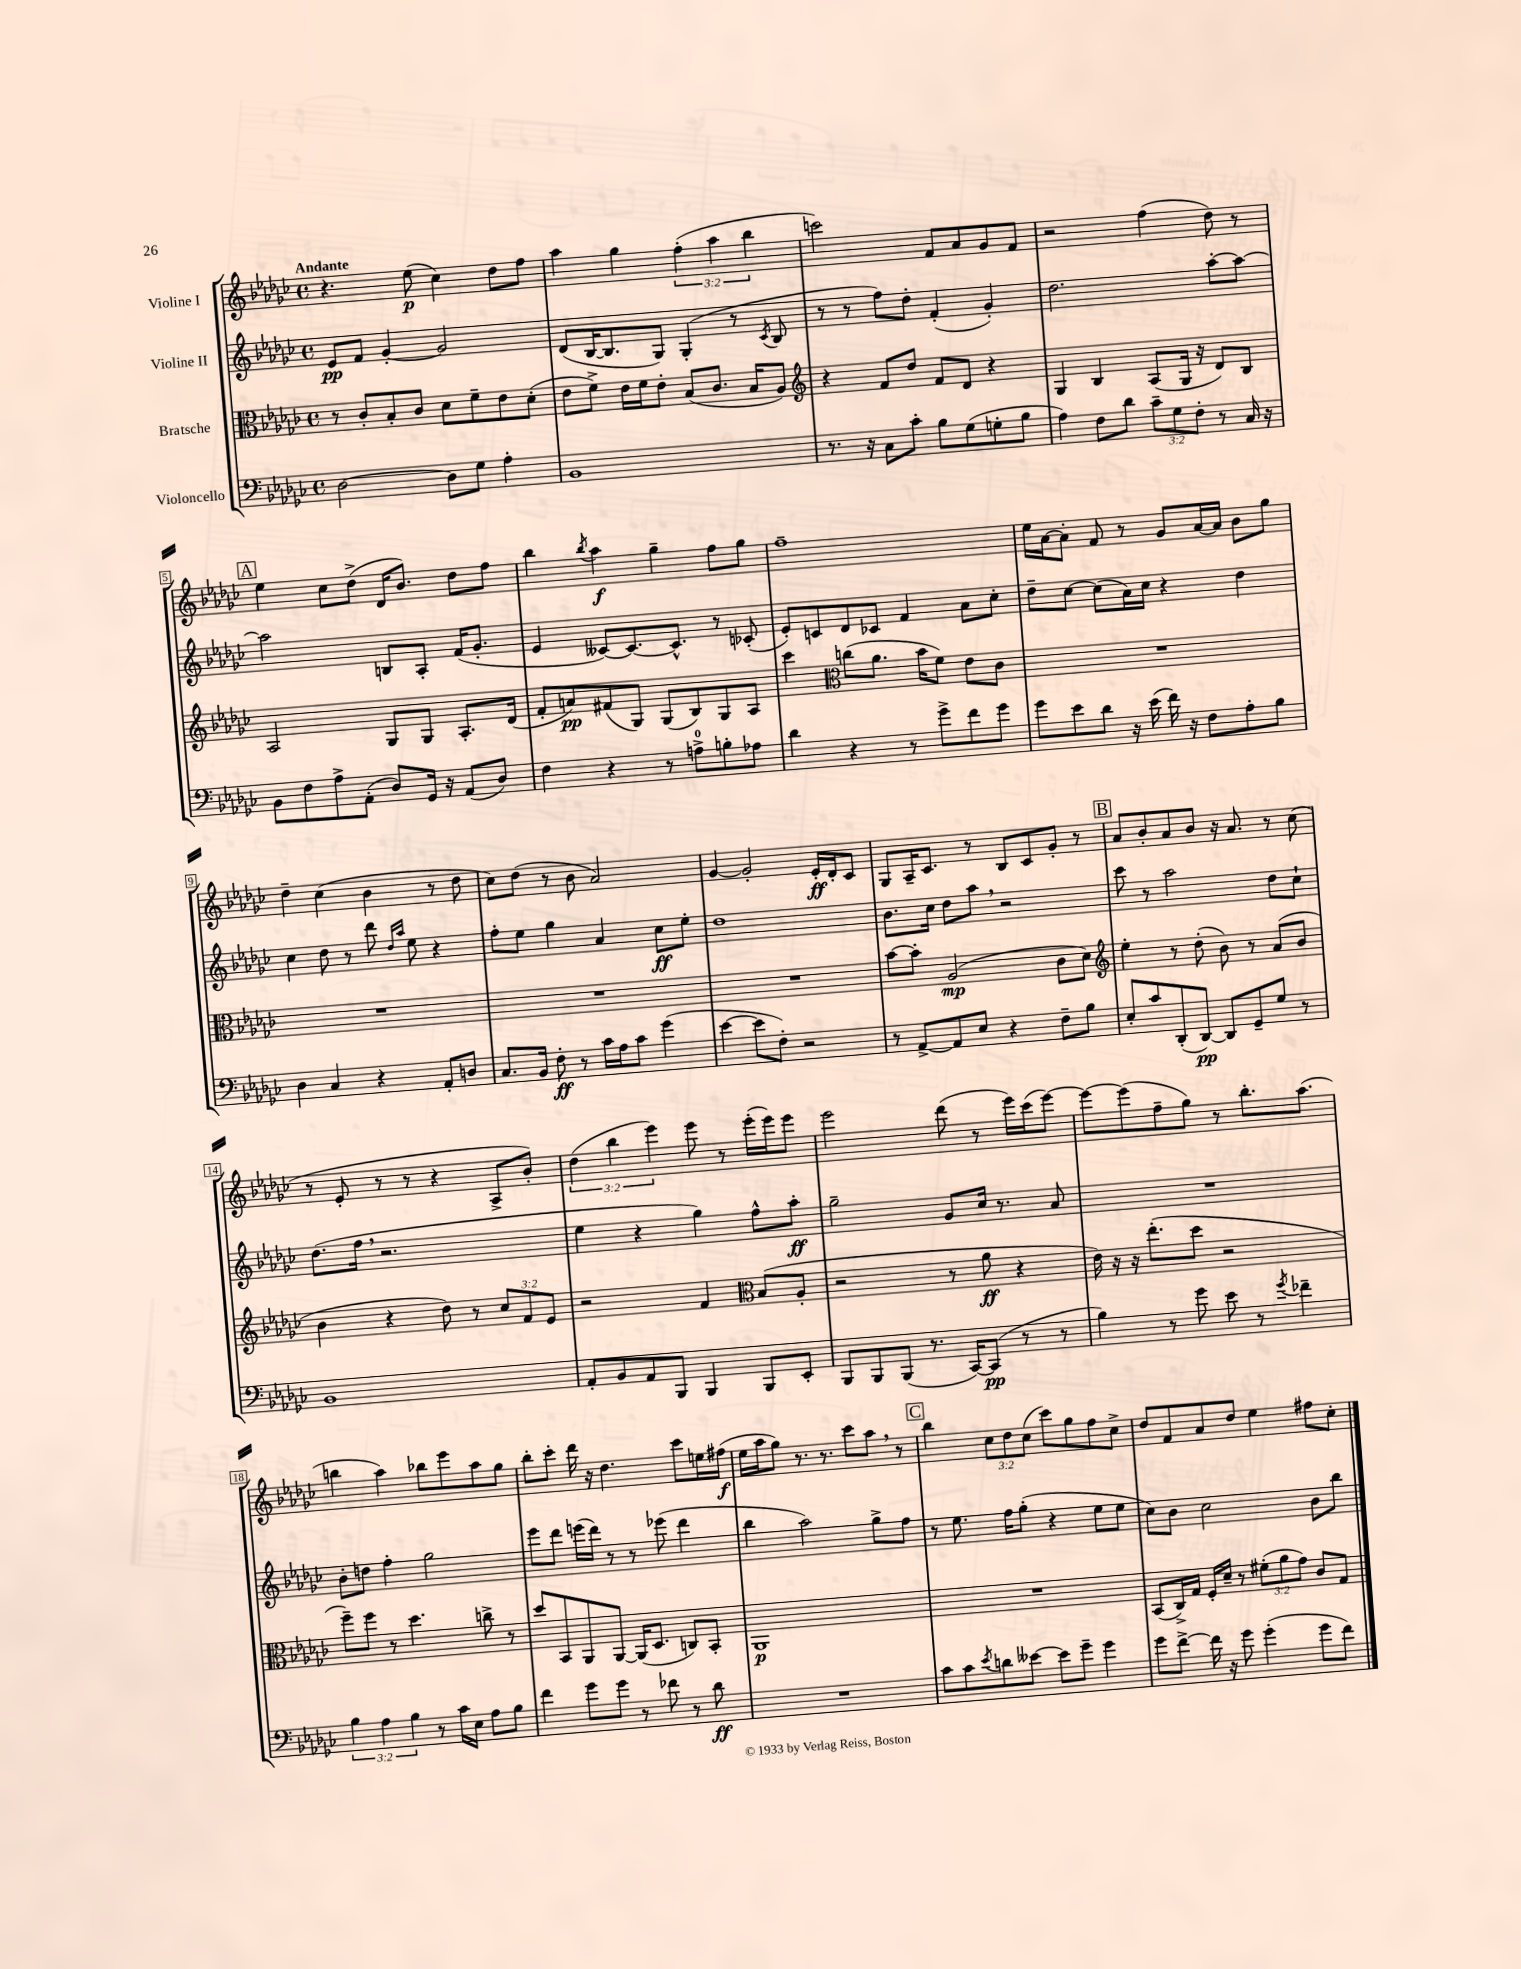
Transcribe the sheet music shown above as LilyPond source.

<<
\new StaffGroup <<
\new Staff = "s0" \with { instrumentName = "Violine I" } {
    \clef treble \key ges \major \defaultTimeSignature \time 4/4 \override Staff.TupletNumber.text = #tuplet-number::calc-fraction-text \tempo "Andante"
    r4. ees''8\p( ces''4) des''8 f''8 |
    aes''4 ges''4 \tuplet 3/2 { f''4-.( aes''4 bes''4 } |
    c'''2) f'8 aes'8 ges'8 f'8 |
    r2 f''4( des''8) r8 |
    \mark \markup { \box "A" } ees''4 ces''8 des''8->( des'16 bes'8.) des''8 f''8 |
    bes''4 \acciaccatura { bes''8 } aes''4\f ges''4-- f''8 ges''8 |
    f''1-- |
    ees''16 aes'16~ aes'8-. f'8 r8 ges'8 aes'16~ aes'16 bes'8 ges''8 |
    des''4-- ces''4( bes'4 r8 des''8 |
    ces''8) des''8( r8 bes'8 aes'2) |
    ges'4~ ges'2-. ees'16-.\ff des'16-. ces'8 |
    ges8 aes16-- ces'8. r8 bes8 ces'8 ges'8-. r8 |
    \mark \markup { \box "B" } aes'8 bes'8-. aes'8 bes'8 r16 aes'8. r8 ces''8( |
    r8 ees'8-. r8 r8 r4 aes8-> bes'8-.) |
    \tuplet 3/2 { des''4( bes''4 ees'''4) } ees'''8 r8 ees'''16-.( ees'''16) ees'''8 |
    ees'''2 des'''8( r8 ees'''16) ces'''16( ees'''8~) |
    ees'''8~ ees'''8( f''8-- ges''8) r8 bes''8.-. aes''8.( |
    b''4 aes''4) bes''8 ees'''8 aes''8 ges''8 |
    bes''8-. ces'''8-. des'''16 r16 des''4. ces'''8 e''16 fis''16\f( |
    ees''16 aes''16 ges''8) r8. r8. ces'''8 aes''8 \breathe r8 |
    \mark \markup { \box "C" } bes''4 \tuplet 3/2 { ces''8 des''8 ces''8( } ces'''8) ges''8 f''8 ces''8-> |
    des''8 f'8 aes'8 des''8 ees''4 fis''8 ces''8-. \bar "|." |
}
\new Staff = "s1" \with { instrumentName = "Violine II" } {
    \clef treble \key ges \major \defaultTimeSignature \time 4/4
    ees'8\pp f'8 ges'4~-. ges'2 |
    des'8( bes16~ bes8. ges8) ges4-.( r8 \acciaccatura { ces'8 } bes8 |
    r8 r8 f''8) des''8-. f'4-.( ges'4-.) |
    des''2. aes''8~-. aes''8~ |
    \mark \markup { \box "A" } aes''2 b8 aes8-. f'16( ges'8.-. |
    ees'4 ceses'8~) ceses'8.~ ceses'8.-^ r8 ces'8-.( |
    ees'8-.) c'8 des'8 ces'8 f'4 aes'8 ces''8-. |
    des''8-- ces''8~ ces''8( aes'16) ces''16 r4 des''4 |
    ces''4 des''8 r8 des'''8 \grace { des''16 aes''16 } ees''8 r4 |
    f''8-. ees''8 ges''4 aes'4 ces''8\ff ees''8-. |
    des''1 |
    bes'8. ces''16 des''8 aes''8 \breathe r2 |
    \mark \markup { \box "B" } ces'''8 r8 aes''2 des''8 ces''8-! |
    des''8.( f''16 \breathe r2. |
    ees''4 r4 ges''4) f''8-^ aes''8-.\ff |
    ges''2-- ges'8 ces''16 r8. aes'8 |
    R1 |
    bes'8-. d''8 f''4-. ges''2 |
    ees'''8 des'''8 e'''16( des'''16) r8 r8 ees'''8( des'''4 |
    bes''4 aes''2) ges''8-> f''8 |
    \mark \markup { \box "C" } r8 ees''8. f''16 ges''8-.( r4 ees''8 ees''8 |
    ces''8) bes'8 ces''2 bes'8 bes''8 \bar "|." |
}
\new Staff = "s2" \with { instrumentName = "Bratsche" } {
    \clef alto \key ges \major \defaultTimeSignature \time 4/4 \override Staff.TupletNumber.text = #tuplet-number::calc-fraction-text
    r8 ces'8-. bes8-. ces'8 des'8 f'8-- ees'8 des'8-.( |
    ees'8 f'8->) ees'16 f'16 ees'8-. bes8( ces'8. bes16 aes8) |
    \clef treble r4 f'8 des''8 f'8 des'8 r4 |
    ges4 bes4 aes8( ges16 r16 des'8) bes8 |
    \mark \markup { \box "A" } aes2 ges8 ges8 aes8.-. des'16( |
    f'8-. a'8\pp) fis'8( ges8) ges8( bes8) ges8 aes8 |
    ces'''4 \clef alto c''8( aes'8. bes'16 f'8) ees'8 ces'8 |
    R1 |
    R1 |
    R1 |
    R1 |
    bes'8~ bes'8-. aes2\mp( ces'8 des'8) |
    \mark \markup { \box "B" } \clef treble ees''4-. r8 des''8-.( bes'8) r8 aes'8( bes'8 |
    bes'4 r4 des''8) r8 \tuplet 3/2 { ces''8 f'8 ees'8 } |
    r2 f'4 \clef alto bes8( aes8-. |
    r2 r8 aes'8\ff r4 |
    ees'16) r16 r16 ees''8.-.( des''8 r2 |
    f''8--) f''8 r8 des''4. c''8-> r8 |
    des''8 bes,8 aes,8 aes,8~ aes,16( des8. c8) bes,8-. |
    aes,1\p |
    \mark \markup { \box "C" } R1 |
    bes,8( ces16->) ges16 f16-. des'16-- r8 \tuplet 3/2 { fis'8-.( aes'8 ges'8) } ces'8 ges8 \bar "|." |
}
\new Staff = "s3" \with { instrumentName = "Violoncello" } {
    \clef bass \key ges \major \defaultTimeSignature \time 4/4 \override Staff.TupletNumber.text = #tuplet-number::calc-fraction-text
    des2~ des8 ges8 aes4-. |
    bes,1 |
    r8. r16 ces8 ces'8-. bes8 ges8( g8-. bes8 |
    aes4) f8 des'8 \tuplet 3/2 { ces'8-- ges8 f8-. } r8 ces16 r16 |
    \mark \markup { \box "A" } bes,8 f8 aes8-> aes,8-.( des8) ges,16 r16 aes,8( des8) |
    f4 r4 r8 a8-0-> b8-. aes8 |
    des'4 r4 r8 ges'8-> f'8 ges'8 |
    ges'8 ees'8 des'8 r16 ees'16( f'16) r16 f8 aes8-. bes8 |
    des4 ces4 r4 aes,8-. d8 |
    ces8. bes,16 f8-.\ff r8 ces'16 aes16 ces'8 ges'4( |
    ees'4~ ees'8 f8-.) r2 |
    r8 aes,8~-> aes,8 ees8 r4 f8-- bes8 |
    \mark \markup { \box "B" } ees8-. ces'8 des,8-.( des,8~\pp) des,8 ges,8-- ges8 r8 |
    bes,1 |
    aes,8-. bes,8 aes,8 bes,,8 bes,,4 bes,,8 ees,8-. |
    bes,,8 bes,,8 bes,,8( r8. ces,16~) ces,8\pp( r8 r8 |
    bes4) r8 ges'8 ees'8 r8 \acciaccatura { ges'8 } fes'4-- |
    \tuplet 3/2 { bes4 aes4 bes4 } r8 ces'16 ees16 aes8 bes8 |
    f'4 ges'8 ges'8 r8 fes'8 r8 des'8\ff |
    R1 |
    \mark \markup { \box "C" } ces'8 ces'8 \acciaccatura { ees'8 } d'8 eeses'8~ eeses'8 ges'8-- ges'4 |
    ges'8 f'8~-> f'16 r16 ges'8 ges'4-.( ges'8 f'8) \bar "|." |
}
>>
>>
\layout { \context { \Score \override BarNumber.stencil = #(make-stencil-boxer 0.1 0.3 ly:text-interface::print) } }
